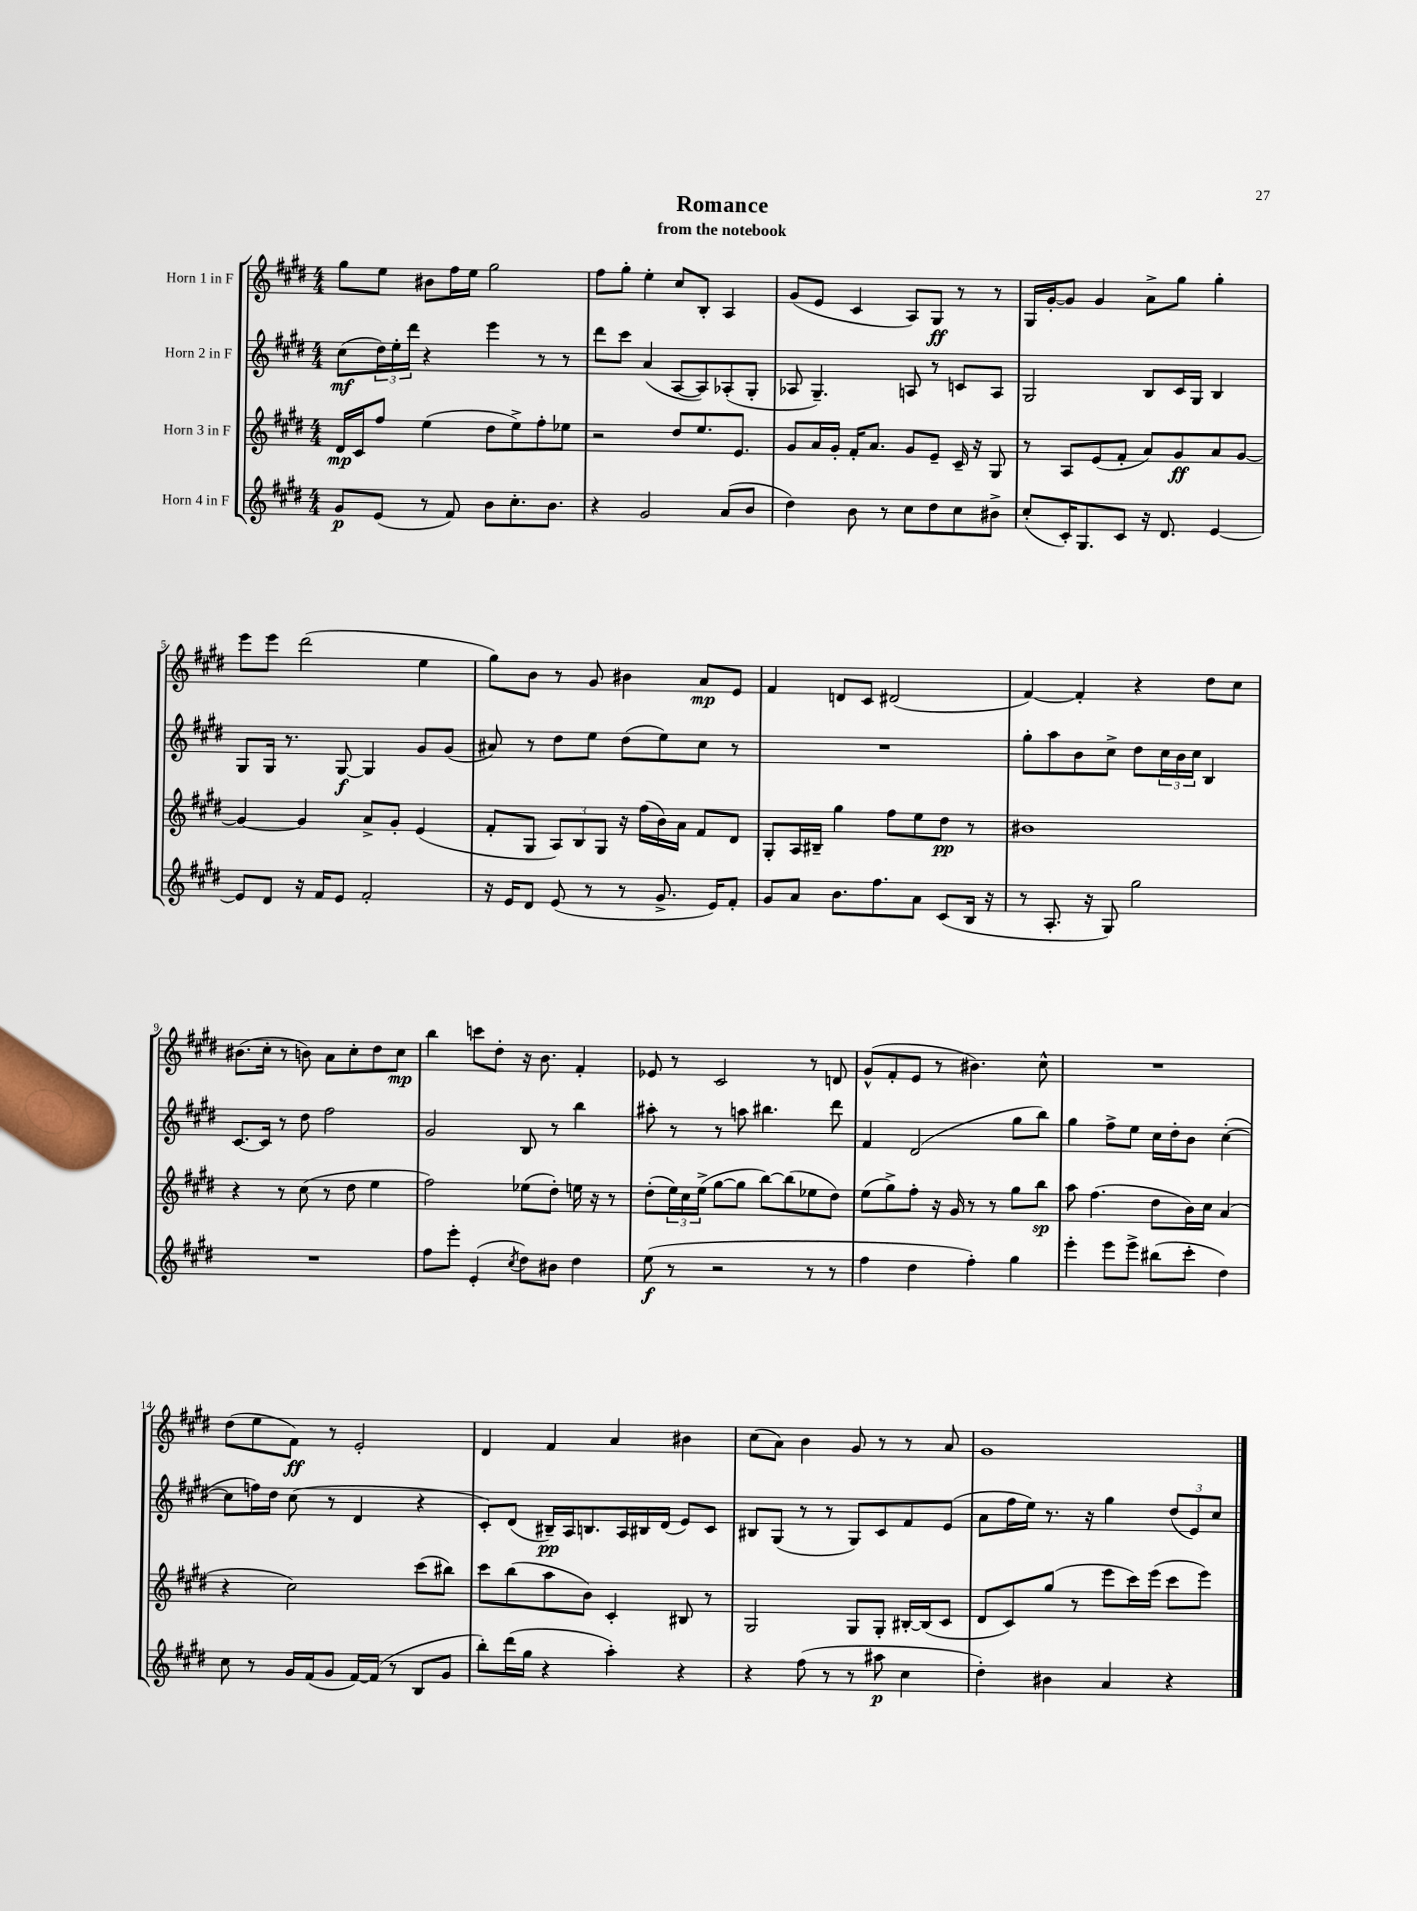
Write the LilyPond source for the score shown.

\header { title = "Romance" subtitle = "from the notebook" }
<<
\new StaffGroup <<
\new Staff = "s0" \with { instrumentName = "Horn 1 in F" } {
    \clef treble \key e \major \numericTimeSignature \time 4/4
    gis''8 e''8 bis'8 fis''16 e''16 gis''2 |
    fis''8 gis''8-. e''4-. cis''8 b8-. a4 |
    gis'8( e'8 cis'4 a8) gis8\ff r8 r8 |
    gis16 gis'16~-. gis'8 gis'4 a'8-> gis''8 gis''4-. |
    e'''8 e'''8 dis'''2( e''4 |
    gis''8) b'8 r8 gis'8 bis'4 a'8\mp e'8 |
    fis'4 d'8 cis'8 dis'2( |
    fis'4~) fis'4-. r4 dis''8 cis''8 |
    bis'8.( cis''16-. r8 b'8) a'8 cis''8-. dis''8 cis''8\mp |
    b''4 c'''8 dis''8-. r16 b'8. fis'4-. |
    ees'8 r8 cis'2 r8 d'8 |
    gis'8-^( fis'8-. e'8 r8 bis'4.) cis''8-^ |
    R1 |
    dis''8( e''8 fis'8\ff) r8 e'2-. |
    dis'4 fis'4 a'4 bis'4 |
    cis''8( a'8) b'4 gis'8 r8 r8 a'8 |
    gis'1 \bar "|." |
}
\new Staff = "s1" \with { instrumentName = "Horn 2 in F" } {
    \clef treble \key e \major \numericTimeSignature \time 4/4
    cis''8\mf( \tuplet 3/2 { dis''16) e''16-. dis'''16 } r4 e'''4 r8 r8 |
    dis'''8 cis'''8 a'4( a8~ a8) aes8-.( gis8-. |
    aes8 gis4.--) a8 r8 c'8 a8 |
    gis2 b8 cis'16 gis16 b4 |
    gis8 gis16 r8. gis8~\f gis4 gis'8 gis'8( |
    ais'8) r8 dis''8 e''8 dis''8( e''8) cis''8 r8 |
    R1 |
    gis''8-. a''8 b'8 cis''8-> dis''8 \tuplet 3/2 { cis''16 b'16 cis''16 } b4 |
    cis'8.~ cis'16 r8 dis''8 fis''2 |
    gis'2 b8 r8 b''4 |
    ais''8-. r8 r8 a''8 bis''4. dis'''8 |
    fis'4 dis'2( gis''8 b''8) |
    gis''4 fis''8-> e''8 cis''16 dis''16-. b'8 cis''4~-.( |
    cis''8 f''16) dis''16 cis''8( r8 dis'4 r4 |
    cis'8-.) dis'8( bis16--\pp) a16 b8. a16 bis16 dis'16( e'8) cis'8 |
    bis8 gis8( r8 r8 gis8) cis'8 fis'8 e'8( |
    a'8 fis''16 e''16) r8. r16 gis''4 \tuplet 3/2 { dis''8( e'8) cis''8 } \bar "|." |
}
\new Staff = "s2" \with { instrumentName = "Horn 3 in F" } {
    \clef treble \key e \major \numericTimeSignature \time 4/4
    dis'16\mp cis'16 fis''8 e''4( dis''8 e''8->) fis''8-. ees''8 |
    r2 dis''8 e''8. e'8. |
    gis'8 a'16 gis'16-. fis'16-. a'8. gis'8 e'8-- cis'16-- r16 gis8 |
    r8 a8 e'8( fis'8-. a'8) gis'8\ff a'8 gis'8~ |
    gis'4~ gis'4 a'8-> gis'8-. e'4( |
    fis'8-. gis8 \tuplet 3/2 { a8) b8 gis8 } r16 fis''16( b'16) a'16 fis'8 dis'8 |
    gis8-. a16 bis16-- gis''4 fis''8 e''8 dis''8\pp r8 |
    bis'1 |
    r4 r8 cis''8( r8 dis''8 e''4 |
    fis''2) ees''8( dis''8-.) e''16 r16 r8 |
    dis''8-.( \tuplet 3/2 { e''16) cis''16 e''16->( } gis''8~ gis''8 b''8~) b''8( ees''8 dis''8) |
    e''8( gis''8->) fis''8-. r16 gis'16 r8 r8 gis''8 b''8\sp |
    a''8 fis''4.( dis''8 b'16) cis''16 a'4( |
    r4 cis''2) cis'''8( bis''8) |
    cis'''8 b''8( a''8 b'8) cis'4-. bis8 r8 |
    gis2 gis8 gis8-. bis16~-. bis16( cis'8 |
    dis'8 cis'8) gis''8( r8 e'''8 cis'''16) e'''16( cis'''8 e'''8) \bar "|." |
}
\new Staff = "s3" \with { instrumentName = "Horn 4 in F" } {
    \clef treble \key e \major \numericTimeSignature \time 4/4
    gis'8\p e'8( r8 fis'8) b'8 cis''8.-. b'8. |
    r4 gis'2 a'8( b'8 |
    dis''4) b'8 r8 cis''8 dis''8 cis''8 bis'8-> |
    cis''8-.( cis'16-.) gis8. cis'8 r16 dis'8. e'4~ |
    e'8 dis'8 r16 fis'16 e'8 fis'2-. |
    r16 e'16 dis'8 e'8( r8 r8 gis'8.-> e'16) fis'8-. |
    gis'8 a'8 b'8. fis''8. a'8 cis'8( b16 r16 |
    r8 a8.-. r16 gis8) gis''2 |
    R1 |
    fis''8 e'''8-. e'4-.( \acciaccatura { cis''8 } dis''8) bis'8 dis''4 |
    e''8\f( r8 r2 r8 r8 |
    fis''4 dis''4 fis''4-.) gis''4 |
    e'''4-. e'''8 e'''8-> bis''8( cis'''8-. dis''4) |
    cis''8 r8 gis'16 fis'16( gis'8 fis'16~) fis'16( r8 b8 gis'8 |
    b''8-.) dis'''16( gis''16 r4 a''4-.) r4 |
    r4 fis''8( r8 r8 ais''8\p cis''4 |
    dis''4-.) bis'4 a'4 r4 \bar "|." |
}
>>
>>
